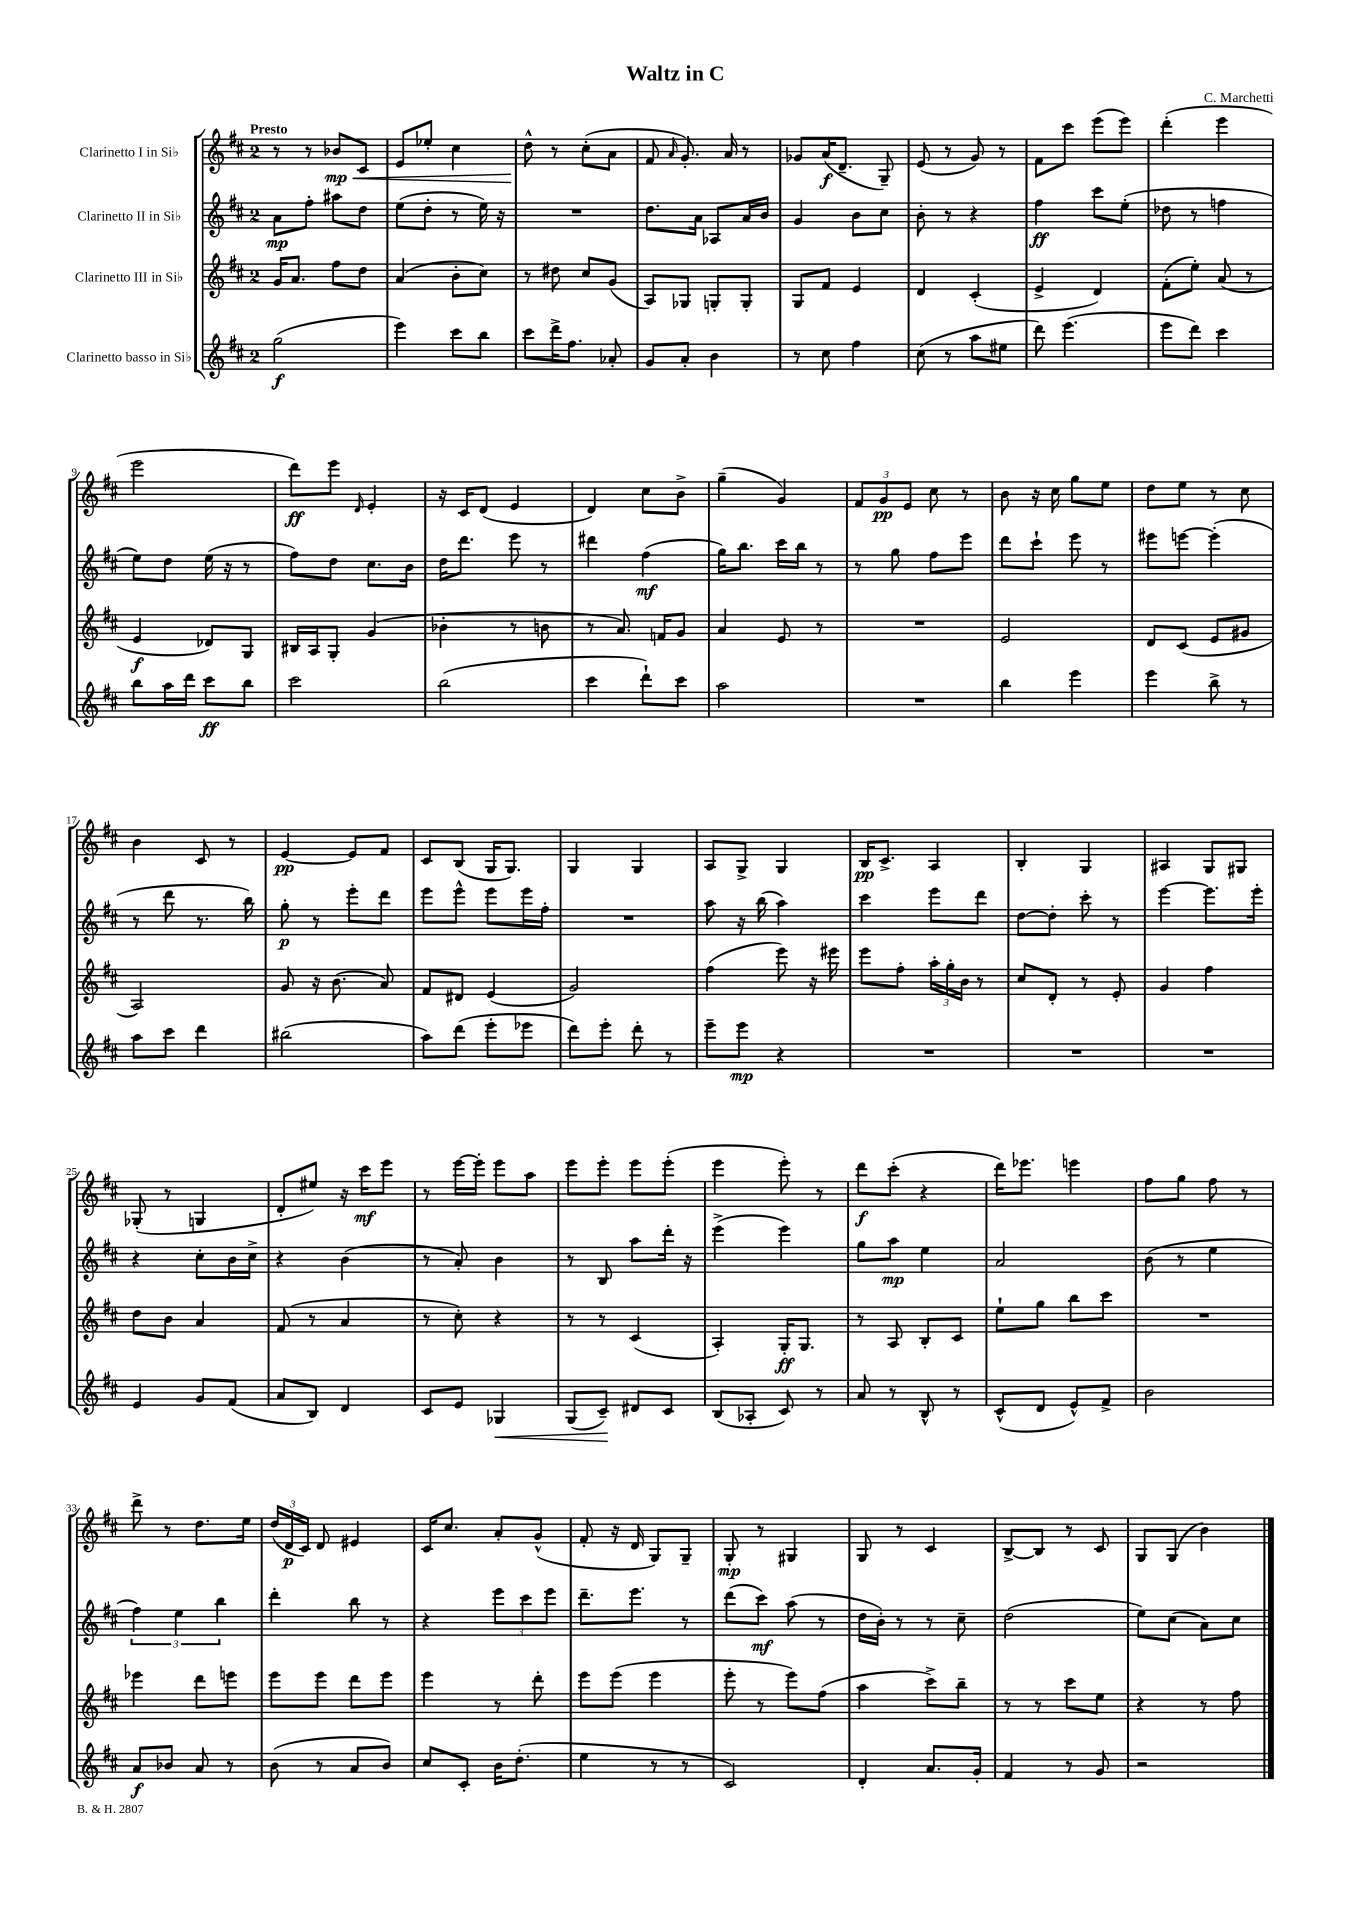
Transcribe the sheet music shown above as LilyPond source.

\header { title = "Waltz in C" composer = "C. Marchetti" }
<<
\new StaffGroup <<
\new Staff = "s0" \with { instrumentName = "Clarinetto I in Sib" } {
    \clef treble \key d \major \once \override Staff.TimeSignature.style = #'single-digit \time 2/4 \tempo "Presto"
    \autoBeamOff r8 r8 bes'8[\mp\< cis'8] |
    e'8[ ees''8]-. cis''4 |
    d''8-^\! r8 cis''8[-.( a'8] |
    fis'8 \grace { a'16 } g'8.-.) a'16 r8 |
    ges'8[ a'16\f( d'8.]-- g8--) |
    e'8( r8 g'8) r8 |
    fis'8[ cis'''8] e'''8[( e'''8]) |
    d'''4-.( e'''4 |
    e'''2 |
    d'''8[\ff) e'''8] \grace { d'16 } e'4-. |
    r16 cis'16[ d'8]( e'4 |
    d'4) cis''8[ b'8]-> |
    g''4--( g'4) |
    \tuplet 3/2 { fis'8[ g'8\pp e'8] } cis''8 r8 |
    b'8 r16 cis''16 g''8[ e''8] |
    d''8[ e''8] r8 cis''8 |
    b'4 cis'8 r8 |
    e'4~\pp e'8[ fis'8] |
    cis'8[ b8]( g16[ g8.]) |
    g4 g4 |
    a8[ g8]-> g4 |
    b16[\pp cis'8.]-> a4 |
    b4-. g4 |
    ais4 g8[ gis8] |
    ges8-.( r8 g4 |
    d'8[-. eis''8]) r16 cis'''16[\mf e'''8] |
    r8 e'''16[~ e'''16]-. e'''8[ a''8] |
    e'''8[ e'''8]-. e'''8[ e'''8]-.( |
    e'''4 e'''8-.) r8 |
    d'''8[\f cis'''8]-.( r4 |
    d'''16[) ees'''8.] e'''4 |
    fis''8[ g''8] fis''8 r8 |
    d'''8-> r8 d''8.[ e''16] |
    \tuplet 3/2 { d''16[( d'16\p cis'16]) } d'8 eis'4 |
    cis'16[ cis''8.] a'8[-. g'8]-^( |
    fis'8-. r16 d'16 g8[) g8]-- |
    g8-.\mp r8 gis4 |
    g8 r8 cis'4 |
    b8[~-> b8] r8 cis'8 |
    g8[ g8]( b'4) \bar "|." |
}
\new Staff = "s1" \with { instrumentName = "Clarinetto II in Sib" } {
    \clef treble \key d \major \once \override Staff.TimeSignature.style = #'single-digit \time 2/4
    \autoBeamOff a'8[\mp fis''8]-. ais''8[ d''8] |
    e''8[( d''8]-. r8 e''16) r16 |
    R2 |
    d''8.[ a'16] aes8[ a'16 b'16] |
    g'4 b'8[ cis''8] |
    b'8-. r8 r4 |
    fis''4\ff cis'''8[ e''8]-.( |
    des''8 r8 f''4 |
    e''8[) d''8] e''16( r16 r8 |
    fis''8[) d''8] cis''8.[ b'16] |
    d''16[ d'''8.] e'''8 r8 |
    dis'''4 fis''4\mf( |
    g''16[) b''8.] cis'''16[ b''16] r8 |
    r8 g''8 fis''8[ e'''8] |
    d'''8[ cis'''8]-! e'''8 r8 |
    eis'''8[ e'''8]~ e'''4-.( |
    r8 d'''8 r8. b''16) |
    g''8-.\p r8 e'''8[-. d'''8] |
    e'''8[ e'''8]-^ e'''8[ e'''16 fis''16]-. |
    R2 |
    a''8 r16 b''16( a''4) |
    cis'''4 e'''8[ d'''8] |
    d''8[~ d''8]-. cis'''8-. r8 |
    e'''4~ e'''8.[ e'''16]-. |
    r4 cis''8[-. b'16 cis''16]-> |
    r4 b'4( |
    r8 a'8-.) b'4 |
    r8 b8 a''8[ d'''16]-. r16 |
    e'''4->( e'''4) |
    g''8[ a''8]\mp e''4 |
    a'2 |
    b'8( r8 e''4 |
    \tuplet 3/2 { fis''4) e''4 b''4 } |
    d'''4-. b''8 r8 |
    r4 \tuplet 3/2 { e'''8[ cis'''8 e'''8] } |
    d'''8.[-- e'''8.] r8 |
    d'''8[( cis'''8]\mf) a''8( r8 |
    d''16[ b'16]-.) r8 r8 cis''8-- |
    d''2( |
    e''8[) cis''8]( a'8[) cis''8] \bar "|." |
}
\new Staff = "s2" \with { instrumentName = "Clarinetto III in Sib" } {
    \clef treble \key d \major \once \override Staff.TimeSignature.style = #'single-digit \time 2/4
    \autoBeamOff g'16[ a'8.] fis''8[ d''8] |
    a'4( b'8[-. cis''8]) |
    r8 dis''8 cis''8[ g'8]( |
    a8[) ges8] g8[-. g8]-. |
    g8[ fis'8] e'4 |
    d'4 cis'4-.( |
    e'4-> d'4) |
    fis'8[-.( e''8]-.) a'8( r8 |
    e'4\f des'8[) g8] |
    bis16[ a16 g8]-. g'4( |
    bes'4-. r8 b'8 |
    r8 a'8.) f'16[ g'8] |
    a'4 e'8 r8 |
    R2 |
    e'2 |
    d'8[ cis'8]( e'8[ gis'8] |
    a2) |
    g'8 r16 b'8.( a'8) |
    fis'8[ dis'8] e'4( |
    g'2) |
    fis''4( e'''8) r16 eis'''16 |
    e'''8[ fis''8]-. \tuplet 3/2 { a''16[-. g''16-. b'16] } r8 |
    cis''8[ d'8]-. r8 e'8-. |
    g'4 fis''4 |
    d''8[ b'8] a'4 |
    fis'8( r8 a'4 |
    r8 cis''8-.) r4 |
    r8 r8 cis'4( |
    a4-.) g16[-.\ff g8.] |
    r8 a8 b8[-. cis'8] |
    e''8[-! g''8] b''8[ cis'''8] |
    R2 |
    ees'''4 d'''8[ e'''8] |
    e'''8[ e'''8] d'''8[ e'''8] |
    e'''4 r8 d'''8-. |
    e'''8[ e'''8]( e'''4 |
    e'''8-. r8 e'''8[) fis''8]( |
    a''4 cis'''8[->) b''8]-- |
    r8 r8 cis'''8[ e''8] |
    r4 r8 fis''8 \bar "|." |
}
\new Staff = "s3" \with { instrumentName = "Clarinetto basso in Sib" } {
    \clef treble \key d \major \once \override Staff.TimeSignature.style = #'single-digit \time 2/4
    \autoBeamOff g''2\f( |
    e'''4) cis'''8[ b''8] |
    cis'''8[ d'''16-> fis''8.] aes'8-. |
    g'8[ a'8]-. b'4 |
    r8 cis''8 fis''4 |
    cis''8( r8 a''8[ eis''8] |
    d'''8) e'''4.( |
    e'''8[ d'''8]) cis'''4 |
    b''8[ a''16 d'''16] cis'''8[\ff b''8] |
    cis'''2 |
    b''2( |
    cis'''4 d'''8[-!) cis'''8] |
    a''2 |
    R2 |
    b''4 e'''4 |
    e'''4 b''8-> r8 |
    a''8[ cis'''8] d'''4 |
    bis''2( |
    a''8[) d'''8]( e'''8[-. ees'''8] |
    d'''8[) e'''8]-. d'''8-. r8 |
    e'''8[-- e'''8]\mp r4 |
    R2 |
    R2 |
    R2 |
    e'4 g'8[ fis'8]( |
    a'8[ b8]) d'4 |
    cis'8[ e'8] ges4\< |
    g8[( cis'8]--\!) dis'8[ cis'8] |
    b8[( aes8]-. cis'8) r8 |
    a'8 r8 b8-^ r8 |
    cis'8[-^( d'8] e'8[-^) fis'8]-> |
    b'2 |
    a'8[\f bes'8] a'8 r8 |
    b'8( r8 a'8[ b'8]) |
    cis''8[ cis'8]-. b'16[ d''8.]-.( |
    e''4 r8 r8 |
    cis'2) |
    d'4-. a'8.[ g'16]-. |
    fis'4 r8 g'8 |
    r2 \bar "|." |
}
>>
>>
